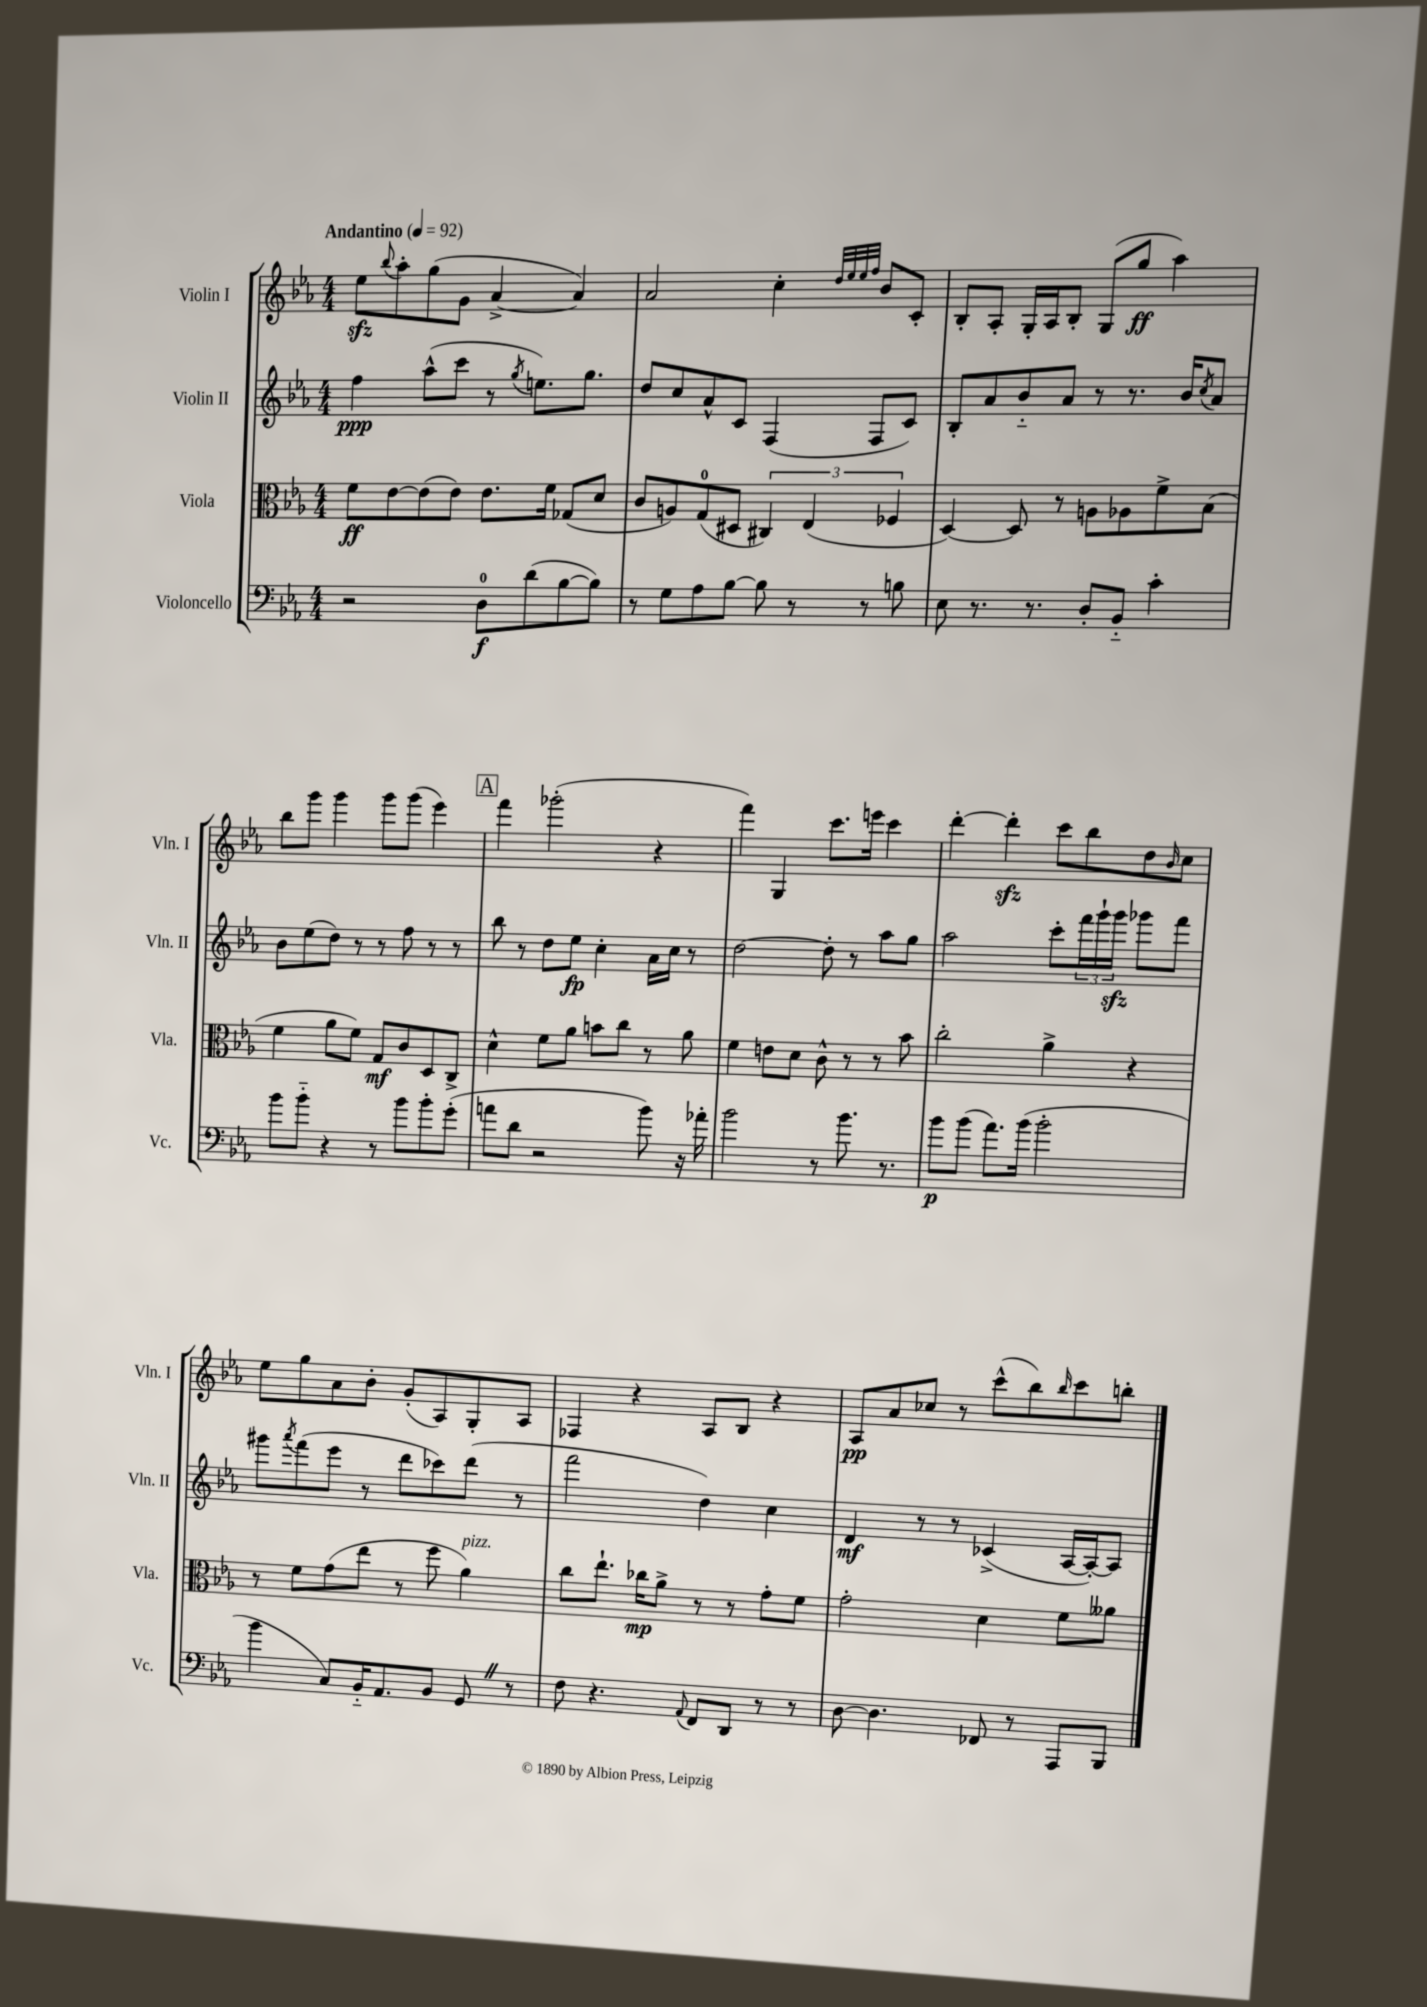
<<
\new StaffGroup <<
\new Staff = "s0" \with { instrumentName = "Violin I" shortInstrumentName = "Vln. I" } {
    \clef treble \key ees \major \numericTimeSignature \time 4/4 \tempo "Andantino" 4 = 92
    ees''8\sfz \appoggiatura { bes''8 } aes''8-. g''8( g'8 aes'4~-> aes'4) |
    aes'2 c''4-. \grace { d''32 ees''32 ees''32 f''32 } bes'8 c'8-. |
    bes8-. aes8-. g16-. aes16 bes8-. g8( g''8\ff aes''4) |
    bes''8 g'''8 g'''4 g'''8 g'''8( ees'''4) |
    \mark \markup { \box "A" } f'''4 ges'''2-.( r4 |
    f'''4) g4 c'''8. e'''16 c'''4 |
    d'''4~-. d'''4-.\sfz c'''8 bes''8 d''8 \grace { bes'16 } c''8 |
    ees''8 g''8 aes'8 bes'8-. g'8-.( aes8) g8-. aes8 |
    fes4 r4 aes8 bes8 r4 |
    aes8\pp aes'8 ces''8 r8 c'''8-^( bes''8) \grace { bes''16 } c'''8 b''8-. \bar "|." |
}
\new Staff = "s1" \with { instrumentName = "Violin II" shortInstrumentName = "Vln. II" } {
    \clef treble \key ees \major \numericTimeSignature \time 4/4
    f''4\ppp aes''8-^( c'''8 r8 \acciaccatura { g''8 } e''8.) g''8. |
    d''8 c''8 aes'8-^ c'8 f4( f8 c'8) |
    bes8-. aes'8 bes'8-_ aes'8 r8 r8. bes'16 \acciaccatura { c''8 } aes'8 |
    bes'8 ees''8( d''8) r8 r8 f''8 r8 r8 |
    \mark \markup { \box "A" } bes''8 r8 d''8 ees''8\fp c''4-. aes'16 c''16 r8 |
    d''2~ d''8-. r8 aes''8 g''8 |
    aes''2 c'''8-. \tuplet 3/2 { f'''16 g'''16-! g'''16\sfz } ges'''8 f'''8 |
    gis'''8 \acciaccatura { aes'''8 } f'''8( ees'''8 r8 d'''8 ces'''8) d'''8( r8 |
    f'''2 d''4) c''4 |
    d'4\mf r8 r8 ces'4->( aes16~ aes16~-.) aes8 \bar "|." |
}
\new Staff = "s2" \with { instrumentName = "Viola" shortInstrumentName = "Vla." } {
    \clef alto \key ees \major \numericTimeSignature \time 4/4
    f'8\ff ees'8~ ees'8( ees'8) ees'8. f'16 ges8( d'8 |
    c'8 a8) g8-0( dis8 \tuplet 3/2 { cis4) ees4( fes4 } |
    d4~) d8 r8 a8 aes8 f'8-> bes8( |
    f'4 aes'8 f'8) g8\mf c'8 d8 c8-> |
    \mark \markup { \box "A" } d'4-^ f'8 aes'8 b'8 c''8 r8 aes'8 |
    f'4 e'8 d'8 c'8-^ r8 r8 bes'8 |
    c''2-. aes'4-> r4 |
    r8 f'8 g'8( ees''8 r8 f''8 aes'4^\markup { \italic "pizz." }) |
    c''8 ees''8.-! ces''16\mp aes'8-> r8 r8 g'8-. f'8 |
    g'2-. d'4 f'8 aeses'8 \bar "|." |
}
\new Staff = "s3" \with { instrumentName = "Violoncello" shortInstrumentName = "Vc." } {
    \clef bass \key ees \major \numericTimeSignature \time 4/4
    r2 d8-0\f d'8( bes8~ bes8) |
    r8 g8 aes8 bes8~ bes8 r8 r8 b8 |
    ees8 r8. r8. d8-. bes,8-_ c'4-. |
    bes'8 bes'8-_ r4 r8 bes'8 bes'8-. g'8-.( |
    \mark \markup { \box "A" } a'8 d'8 r2 bes'8) r16 aes'16-. |
    bes'2 r8 bes'8. r8. |
    bes'8\p bes'8( aes'8.) bes'16( bes'2-. |
    bes'4 c8) bes,16-_ aes,8. bes,8 g,8 \once \override BreathingSign.text = \markup { \musicglyph "scripts.caesura.straight" } \breathe r8 |
    f8 r4. \appoggiatura { aes,8 } f,8 d,8 r8 r8 |
    d8~ d4. fes,8 r8 aes,,8 bes,,8 \bar "|." |
}
>>
>>
\layout { \context { \Score \remove "Bar_number_engraver" } }
